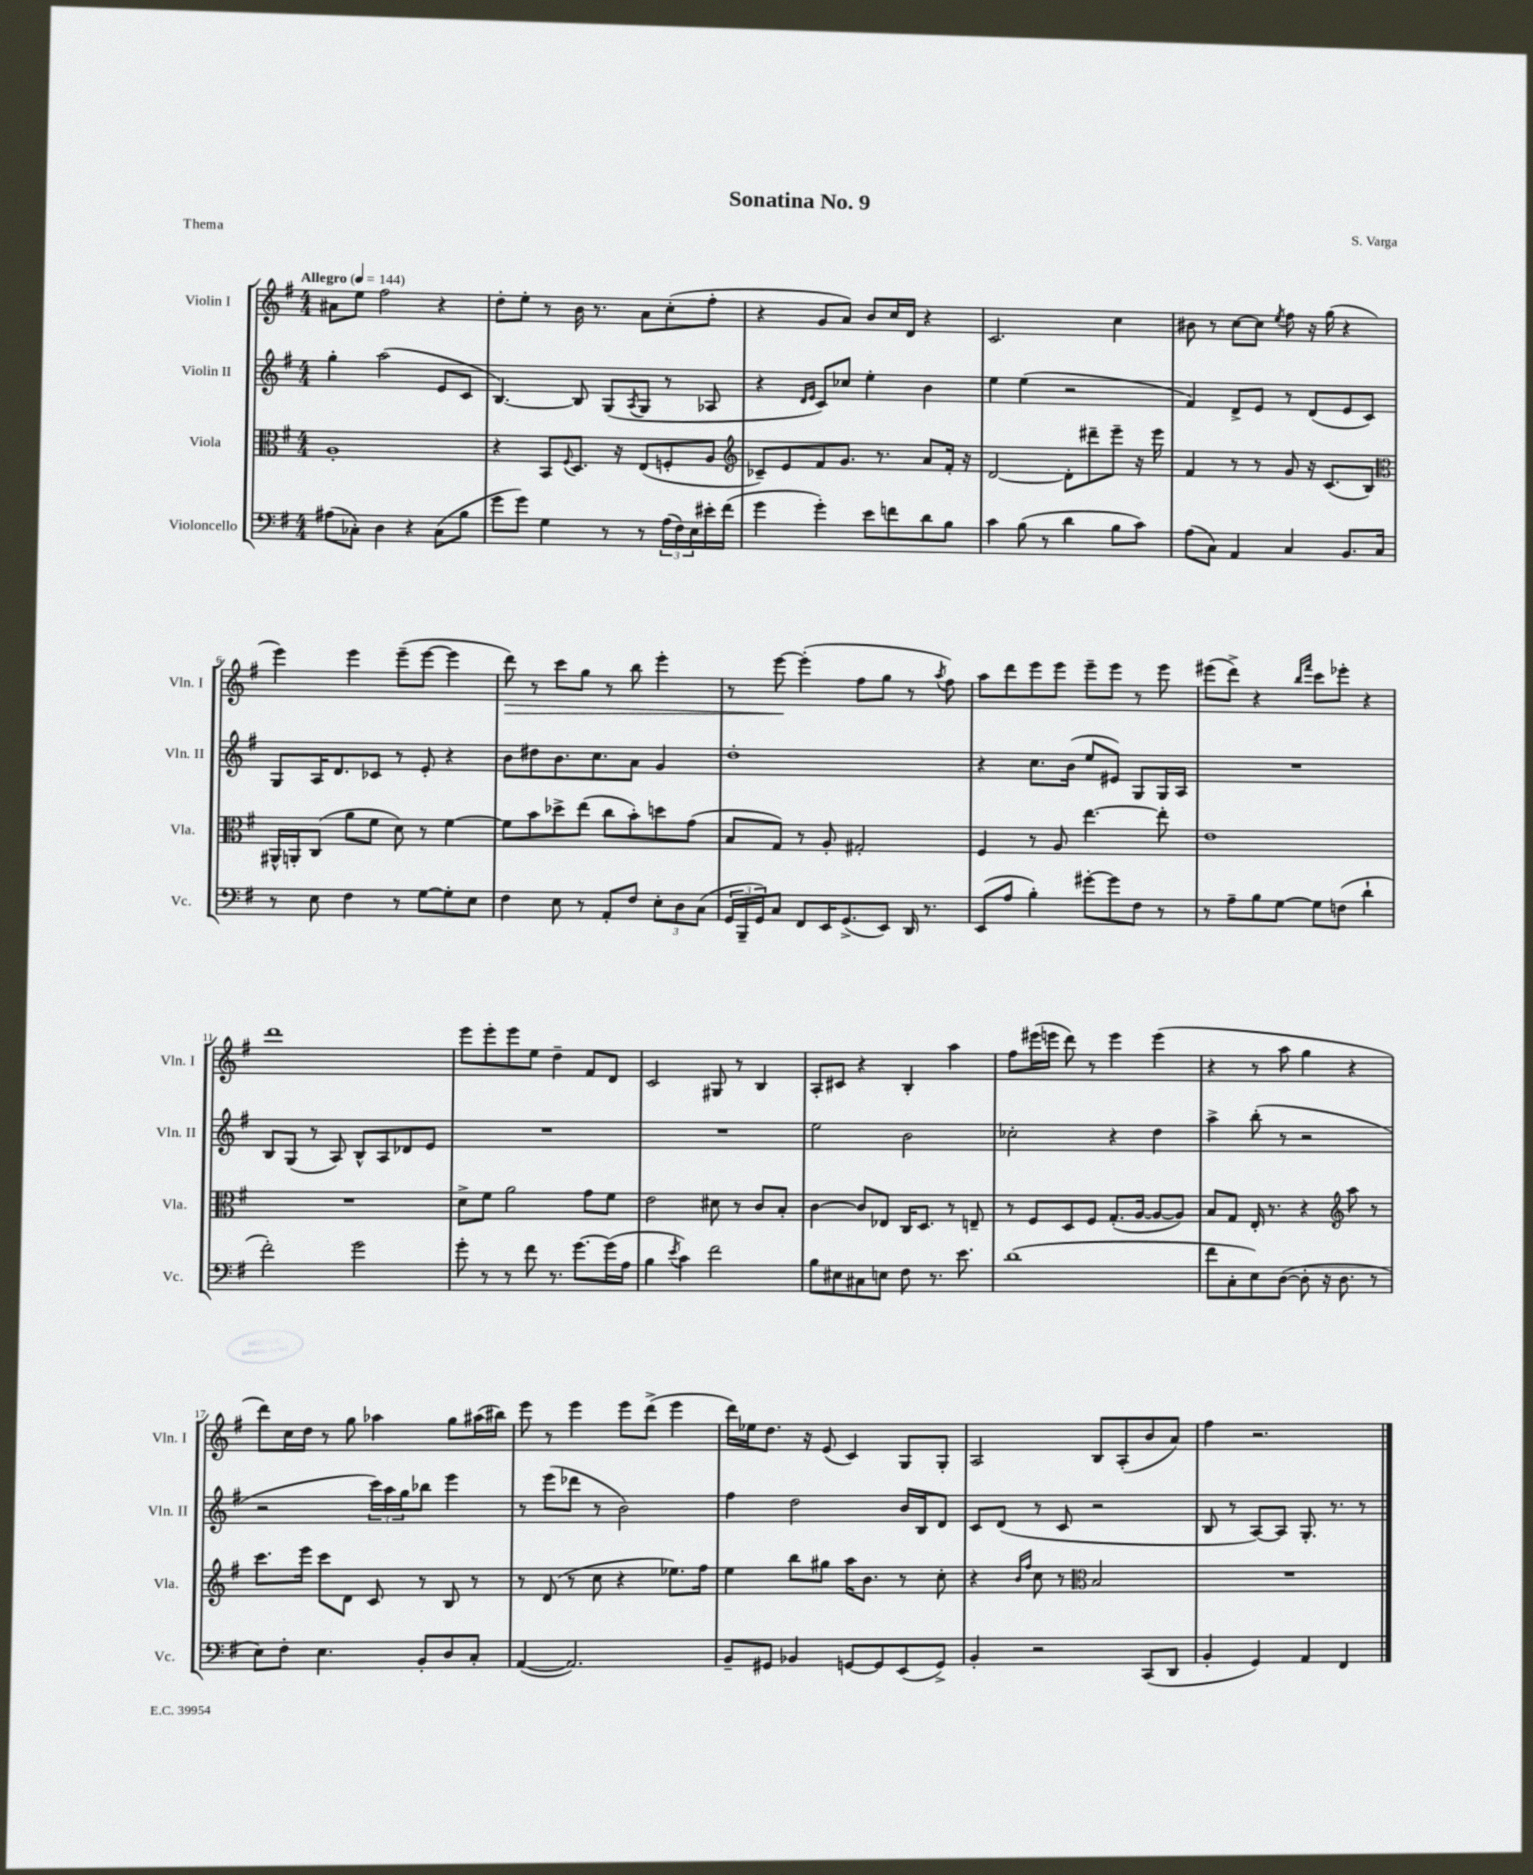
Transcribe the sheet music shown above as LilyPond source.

\header { title = "Sonatina No. 9" composer = "S. Varga" piece = "Thema" }
<<
\new StaffGroup <<
\new Staff = "s0" \with { instrumentName = "Violin I" shortInstrumentName = "Vln. I" } {
    \clef treble \key g \major \numericTimeSignature \time 4/4 \tempo "Allegro" 4 = 144
    ais'8 e''8 fis''2 r4 |
    d''8-. e''8-. r8 b'16 r8. a'8 c''8-.( fis''8-. |
    r4 g'8 a'8) b'8 c''16 d'16 r4 |
    c'2. c''4 |
    bis'8 r8 c''8~ c''8 \acciaccatura { e''8 } fis''8 r16 g''16( r4 |
    e'''4) e'''4 e'''8--( e'''8~ e'''4 |
    d'''8\>) r8 c'''8 g''8 r8 b''8 e'''4-. |
    r8 e'''8~\! e'''4-.( fis''8 g''8 r8 \acciaccatura { a''8 } fis''8) |
    a''8 d'''8 e'''8 e'''8 e'''8-- e'''8 r8 e'''8 |
    eis'''8( d'''8->) r4 \grace { b''16 fis'''16 } c'''8 ees'''8-. r4 |
    d'''1 |
    e'''8 e'''8-. e'''8 e''8 d''4-- fis'8 d'8 |
    c'2 gis8 r8 b4 |
    a8-. cis'8 r4 b4-. a''4 |
    fis''8 eis'''16( e'''16 d'''8) r8 e'''4 e'''4( |
    r4 r8 a''8 g''4 r4 |
    d'''8) c''16 d''16 r8 g''8 aes''4 g''8 ais''16( bis''16) |
    e'''8 r8 e'''4 e'''8 d'''8->( e'''4 |
    d'''16) ees''16 d''8. r16 e'8( c'4) g8 g8-. |
    a2 b8 a8-.( b'8 a'8) |
    fis''4 r2. \bar "|." |
}
\new Staff = "s1" \with { instrumentName = "Violin II" shortInstrumentName = "Vln. II" } {
    \clef treble \key g \major \numericTimeSignature \time 4/4
    g''4-. a''2( e'8 c'8 |
    b4.~) b8 g8( \acciaccatura { a8 } g8 r8 aes8 |
    r4 \grace { d'16 e'16 } c'8) ces''8 e''4-. b'4 |
    e''4 e''4( r2 |
    fis'4) d'8-> e'8 r8 d'8( e'8 c'8) |
    g8 a16 d'8. ces'8 r8 e'8-. r4 |
    b'8 dis''8 b'8. c''8. a'8 g'4 |
    d''1-. |
    r4 c''8. b'16( e''8 eis'8) g8 g16 a16 |
    R1 |
    b8 g8( r8 a8) b8-^ a8 des'8 e'8 |
    R1 |
    R1 |
    e''2 b'2 |
    ces''2-. r4 d''4 |
    a''4-> b''8-.( r8 r2 |
    r2 \tuplet 3/2 { c'''16) a''16 g''16 } bes''8 e'''4 |
    r8 e'''8( des'''8 r8 b'2) |
    fis''4 d''2 b'16 b16 d'8 |
    c'8 d'8( r8 c'8 r2 |
    b8 r8 a8~) a8 g8.-. r8. r8 \bar "|." |
}
\new Staff = "s2" \with { instrumentName = "Viola" shortInstrumentName = "Vla." } {
    \clef alto \key g \major \numericTimeSignature \time 4/4
    a1-. |
    r4 b,8 \appoggiatura { fis8 } d8. r16 e8( f8-. a8 |
    \clef treble ces'8--) e'8 fis'8 g'8. r8. a'8 fis'16-. r16 |
    d'2~ d'8-. dis'''8-- e'''8-- r16 e'''16 |
    fis'4 r8 r8 g'8 r16 c'8.( b8) |
    \clef alto ais,16-^ a,16-. c8( a'8 fis'8 d'8) r8 fis'4~ |
    fis'8 b'8 des''8-> e''8( c''8 b'8-.) d''8 g'8( |
    b8 g8) r8 a8-. gis2-. |
    fis4 r8 a8 e''4.~ e''8-. |
    e'1 |
    R1 |
    d'8-> fis'8 a'2 g'8 fis'8 |
    e'2 dis'8 r8 c'8 b8-. |
    c'4~ c'8 ees8 c16 d8. r8 e8-- |
    r8 fis8 d8 fis8 g8.-.( a16~ a8~ a8) |
    b8 g8 e16-. r8. r4 \clef treble a''8 r8 |
    c'''8. e'''16 c'''8 d'8 c'8 r8 b8 r8 |
    r8 d'8( r8 c''8 r4 ees''8.) fis''16 |
    e''4 b''8 gis''8 a''16 b'8. r8 c''8-. |
    r4 \grace { b'16 fis''16 } c''8 r8 \clef alto b2 |
    R1 \bar "|." |
}
\new Staff = "s3" \with { instrumentName = "Violoncello" shortInstrumentName = "Vc." } {
    \clef bass \key g \major \numericTimeSignature \time 4/4
    ais8( ces8-.) d4 r4 ces8( b8 |
    g'8 g'8) g4 r8 r8 \tuplet 3/2 { a16( fis16) e16 } eis'16-. fis'16( |
    g'4 g'4-.) e'8 f'8 d'8 b8 |
    c'4 b8( r8 d'4 b8 c'8) |
    a8( c8) a,4 c4 b,8. c16 |
    r8 e8 fis4 r8 g8~ g8-. e8 |
    fis4 e8 r8 a,8-. fis8 \tuplet 3/2 { e8-. d8 c8( } |
    \tuplet 3/2 { g,16 b,,16-- g,16) } c8 fis,8 e,16 g,8.->( e,8) d,16 r8. |
    e,8( a8 b4-.) gis'8~-. gis'8 fis8 r8 |
    r8 a8-- b8 g8~ g8 f8( d'4-! |
    fis'2-.) g'2 |
    g'8-. r8 r8 fis'8 r8. g'8.~ g'16( a16 |
    b4 \acciaccatura { e'8 } c'4) fis'2 |
    b8 eis8 cis8 e8 fis8 r8. e'8. |
    d'1( |
    fis'8 c8-. e8) d8~( d8-. r16 d8. r8 |
    e8) fis8-. e4. b,8-. d8 c8-. |
    a,4~( a,2.) |
    b,8-- gis,8 bes,4 g,8~ g,8 e,8( g,8->) |
    b,4-. r2 c,8( d,8 |
    b,4-. g,4) a,4 fis,4 \bar "|." |
}
>>
>>
